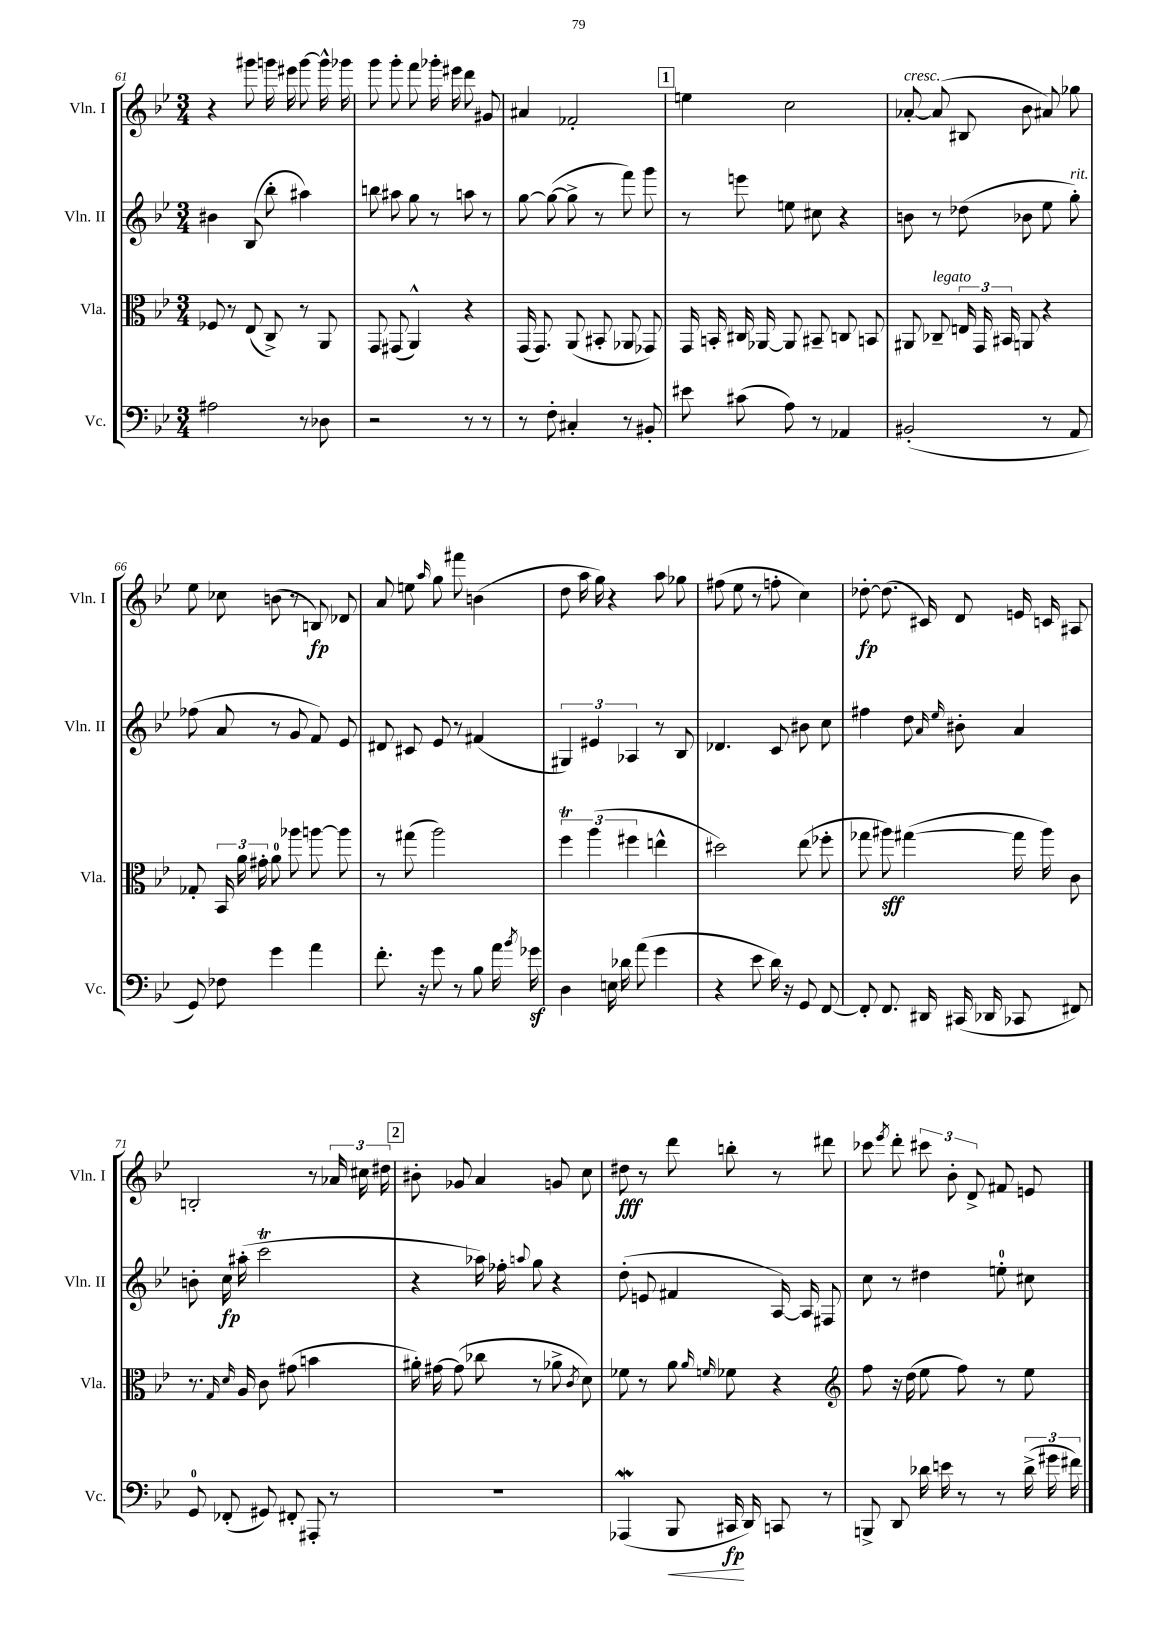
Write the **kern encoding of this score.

**kern	**kern	**kern	**kern
*staff4	*staff3	*staff2	*staff1
*clefF4	*clefC3	*clefG2	*clefG2
*k[b-e-]	*k[b-e-]	*k[b-e-]	*k[b-e-]
*M3/4	*M3/4	*M3/4	*M3/4
2A#\	8F-/	4b#\	4r
.	8r	.	.
.	(8E-/	(8B-/	8ggg#\
.	8C^/)	8bb-'\	16ggg\
.	.	.	16eee#\
8r	8r	4aa#\)	[8ggg\
8D-\	8AA/	.	16ggg^^\]
.	.	.	16ggg-\
=	=	=	=
2r	8GG/	8bb\	8ggg\
.	(8GG#/	8aa#\	8ggg'\
.	4AA^^/)	8gg\	8fff\
.	.	8r	16ggg-'\
.	.	.	16eee#\
8r	4r	8aa\	8ddd\
8r	.	8r	8g#/
=	=	=	=
8r	(16GG/	[8gg\	4a#/
.	8.GG/)	.	.
8F'\	.	(8gg\_	.
4C#'/	(8AA/	8gg^\]	2f-'/
.	8BB#'/	8r	.
8r	8AA-/	8fff\)	.
8BB#'/	8GG-/)	8ggg\	.
=	=	=	=
8e#\	16GG/	8r	4ee\
.	16BB'/	.	.
(8c#\	16C#/	8eee\	.
.	[16AA-/	.	.
8A\)	8AA-/]	8ee\	2cc\
8r	8BB#~/	8cc#\	.
4AA-/	8C/	4r	.
.	8BB/	.	.
=	=	=	=
(2BB#'/	8AA#/	8b\	[8a-'/
.	8C-~/	8r	(8a-/]
.	24E/	(8dd-\	8B#/
.	24GG/	.	.
.	24BB#/	.	.
.	8AA/	8b-\	8b-\
8r	4r	8ee-\	8a#/)
8AA/	.	8gg'\)	8gg-\
=	=	=	=
8GG/)	8G-'/	(8ff-\	8ee-\
8F-\	24BB-/	8a/	8cc-\
.	24a\	.	.
.	24g#'\	.	.
4g\	8a\	8r	(8b\
.	8aa-\	8g/	8r
4a\	[8aa\	8f/)	8B/)
.	8aa\]	8e-/	8d-/
=	=	=	=
8.f'\	8r	8d#/	8a/
.	(8gg#\	8c#/	8ee\
16r	.	.	.
.	.	.	16qqaa/
8g\	2aa\)	8e-/	8gg\
8r	.	8r	8fff#\
8B-\	.	(4f#/	(4b\
16a\	.	.	.
8qb-/	.	.	.
16g-\	.	.	.
=	=	=	=
4D\	6ff\	6G#/)	8dd\
.	.	.	16aa\
.	(6aa\	6e#/	.
.	.	.	16gg\)
16E\	.	.	4r
16d-\	.	.	.
.	6ff#\	6A-/	.
(8a\	.	.	.
4g\	4ee^^\	8r	8aa\
.	.	8B-/	8gg-\
=	=	=	=
4r	2dd#\)	4.d-/	(8ff#\
.	.	.	8ee-\
8e-\	.	.	8r
16d\)	.	8c/	8ff'\
16r	.	.	.
8GG/	(8ee-\	8b#\	4cc\)
[8FF/	8ff-'\	8cc\	.
=	=	=	=
8FF'/]	8gg-\	4ff#\	[8dd-'\
8.FF/	8aa#\)	.	(8.dd-\]
.	([4gg#\	8dd\	.
16DD#/	.	.	16c#/)
.	.	16qqa/	.
.	.	16qqee-/	.
(16CC#/	.	8b#'\	8d/
16DD-/	.	.	.
8CC-/	16gg#\]	4a/	16e/
.	16aa#\)	.	16c/
8FF#/)	8c\	.	8A#/
=	=	=	=
8GG/	8.r	8b'\	2B'/
(8FF-'/	.	16cc\	.
.	16qqG/	.	.
.	16qqd/	.	.
.	16A/	(16aa#'\	.
8GG#/)	8c\	2ccc\	.
8FF#'/	(8g#\	.	.
8AAA#'/	4b\	.	8r
8r	.	.	24a-/
.	.	.	24cc#\
.	.	.	24dd#\
=	=	=	=
2.r	16a#'\)	4r	8b#'\
.	[16g#\	.	.
.	(8g#\]	.	8g-/
.	8cc-\	16aa-\)	4a/
.	.	16ff-'\	.
.	.	8qqaa/	.
.	8r	8gg\	.
.	8a-^\	4r	8g/
.	8qc/	.	.
.	8d\)	.	8cc\
=	=	=	=
(4AAA-/	8f-\	(8dd'\	8dd#\
.	8r	8e/	8r
8BBB-/	8a\	4f#/	8ddd\
.	16qqa/	.	.
.	16qqf/	.	.
16CC#/	8f-\	.	8bb'\
16DD/)	.	.	.
8CC/	4r	[16A/)	8r
.	.	16A/]	.
8r	.	8F#/	8ddd#\
=	=	=	=
*	*clefG2	*	*
8BBB^/	8ff\	8cc\	8ccc-\
.	.	.	8qeee-/
8DD/	16r	8r	8ddd'\
.	(16dd\	.	.
16d-\	8ee-\	4dd#\	12ccc#\
16e\	.	.	.
.	.	.	12b-'\
8r	8ff\)	.	.
.	.	.	12d^/
8r	8r	8ee'\	8f#/
(24d-^\	8ee-\	8cc#\	8e/
24g#\	.	.	.
24f#\)	.	.	.
==	==	==	==
*-	*-	*-	*-
